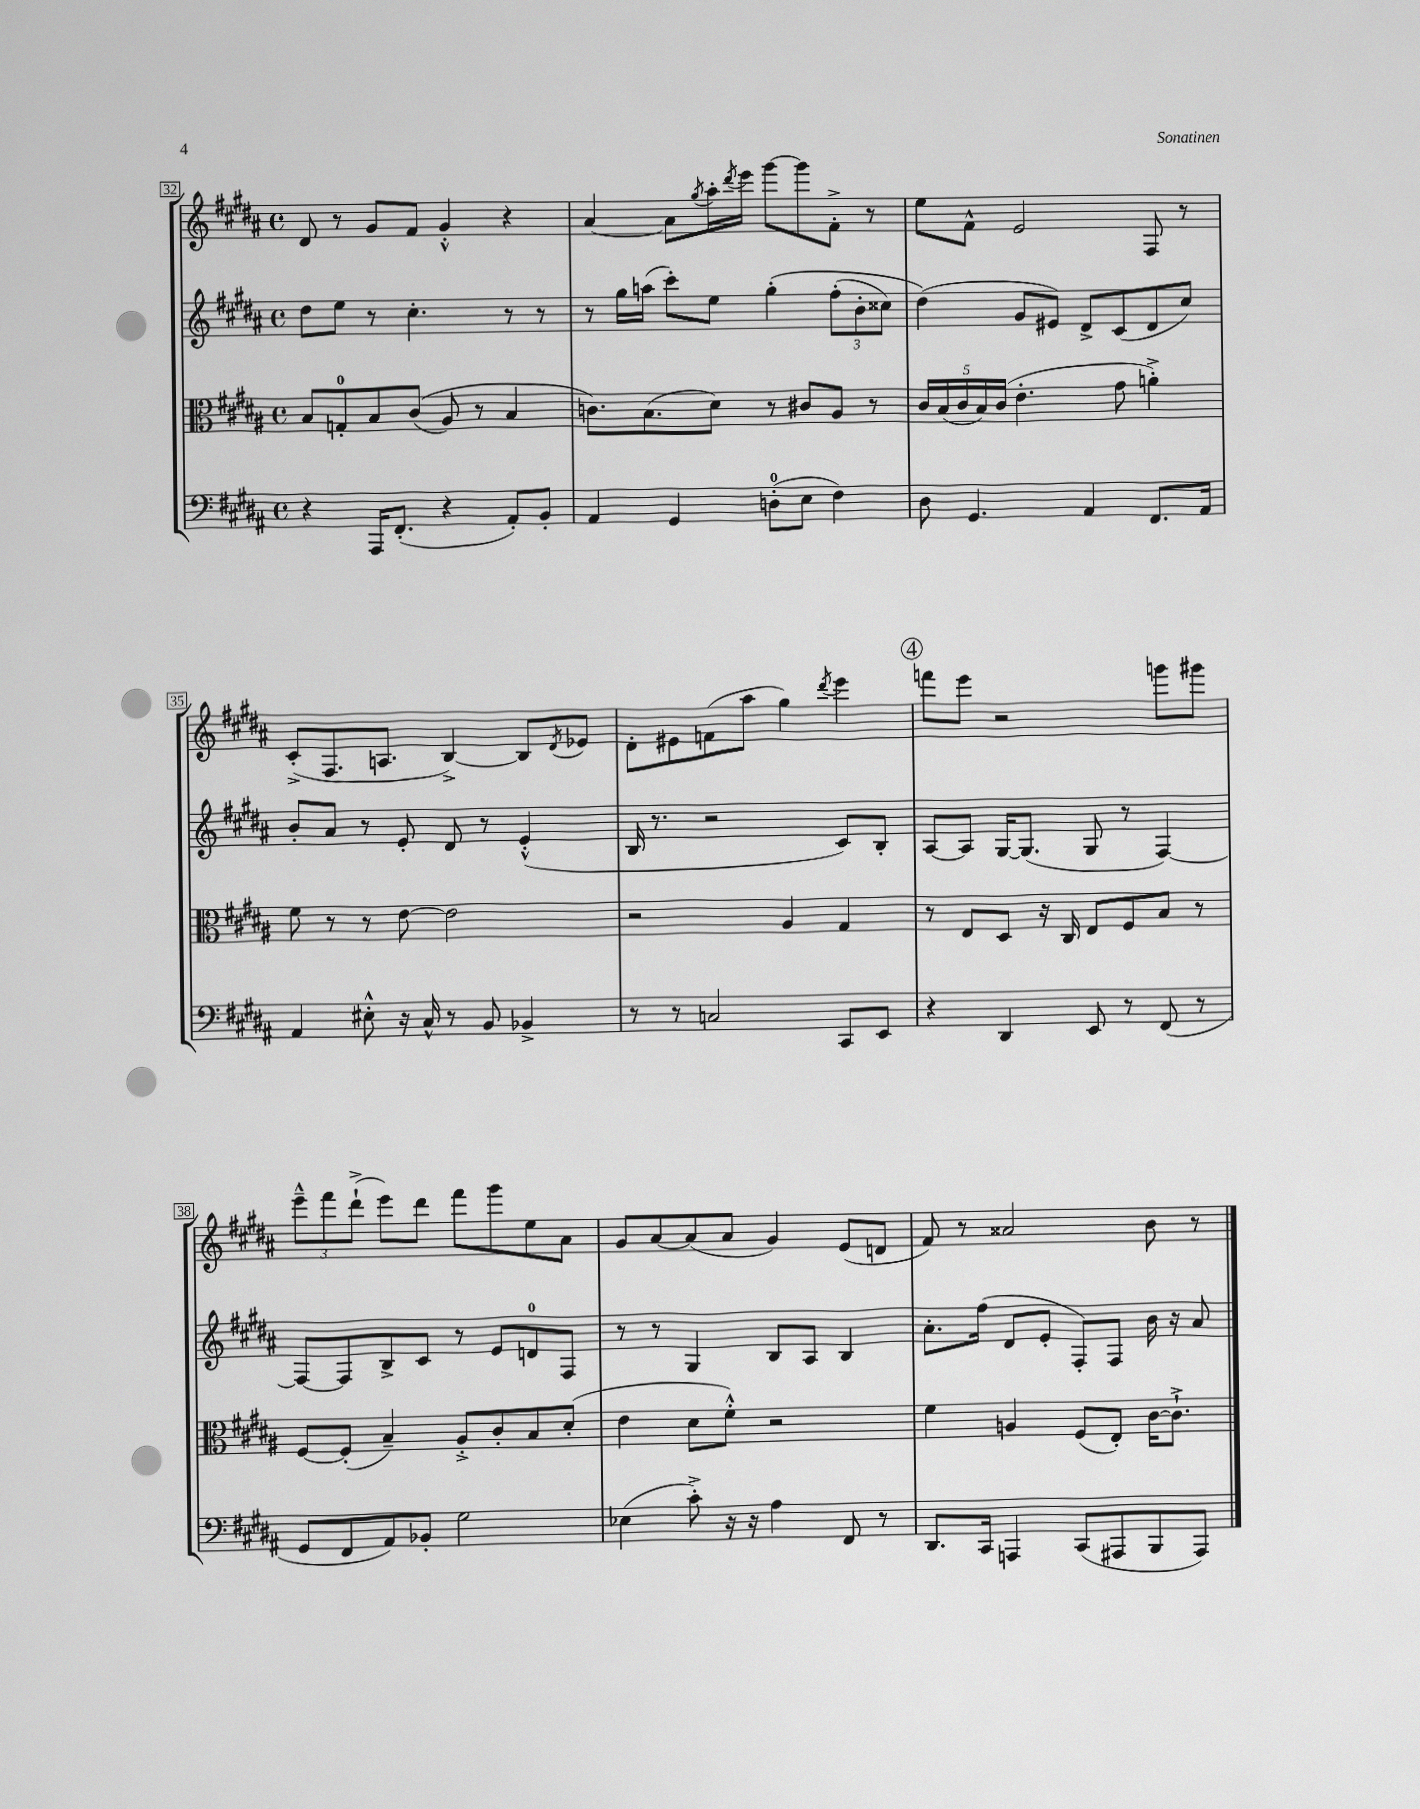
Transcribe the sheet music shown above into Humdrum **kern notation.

**kern	**kern	**kern	**kern
*part4	*part3	*part2	*part1
*staff4	*staff3	*staff2	*staff1
*clefF4	*clefC3	*clefG2	*clefG2
*k[f#c#g#d#a#]	*k[f#c#g#d#a#]	*k[f#c#g#d#a#]	*k[f#c#g#d#a#]
*M4/4	*M4/4	*M4/4	*M4/4
*met(c)	*met(c)	*met(c)	*met(c)
=32	=32	=32	=32
4r	8B/L	8dd#\L	8d#/
.	8Gn'/	8ee\J	8r
16AAA#/KL	8B/	8r	8g#/L
(8.FF#'/J	.	.	.
.	((8c#/J	4.cc#'\	8f#/J
4r	8A#/)	.	4g#'^^/
.	8r	.	.
8AA#'/L)	4B/	8r	4r
8BB'/J	.	8r	.
=33	=33	=33	=33
4AA#/	8.cn\L)	8r	[4a#/
.	.	16gg#\LL	.
.	(8.B\	(16aan\JJ	.
4GG#/	.	8ccc#'\L)	8a#\L]
.	.	.	8qgg#/
.	8d#\J)	8ee\J	16aa#'\L
.	.	.	8qddd#/
.	.	.	16eee\JJ
(8Dn'\L	8r	(4gg#'\	[8ggg#\L
8E\J	8c#X/L	.	8ggg#\]
4F#\)	8A#/J	(12ff#'\L	8f#'^\J
.	.	12b'\	.
.	8r	.	8r
.	.	12cc##X\J)	.
=34	=34	=34	=34
8D#\	20c#/LL	(4dd#\)	8ee\L
.	(20B/	.	.
.	20c#/	.	.
4.GG#/	.	.	8f#^^\J
.	20B/)	.	.
.	(20c#/JJ	.	.
.	4.e'\	8g#/L	2e/
.	.	8e#X/J)	.
4AA#/	.	8d#^/L	.
.	8g#\	(8c#/	.
8.FF#/L	4an'^\)	8d#/	8F#/
.	.	8cc#/J)	8r
16AA#/Jk	.	.	.
!!LO:LB:g=z
=35	=35	=35	=35
4AA#/	8f#\	8b'/L	(8c#'^/L
.	8r	8a#/J	8.F#/
8E#X'^^\	8r	8r	.
.	.	.	8.An/J
16r	[8e\	8e'/	.
16C#^^/	.	.	.
8r	2e\]	8d#/	[4B^/)
8BB/	.	8r	.
4BB-X^/	.	(4e'^^/	8B/L]
.	.	.	8qd#/
.	.	.	8e-X/J
=36	=36	=36	=36
8r	2r	16B/	8d#'\L
.	.	8.r	.
8r	.	.	8e#X\
2Cn/	.	2r	(8fn\
.	.	.	8aa#\J
.	4A#/	.	4gg#\)
.	.	.	8qddd#/
8CC#/L	4G#/	8c#/L)	4eee\
8EE/J	.	8B'/J	.
!!LO:REH:place=s1:t=4
=37	=37	=37	=37
4r	8r	[8A#/L	8fffn\L
.	8E/L	8A#/J]	8eee\J
4DD#/	8D#/J	[16G#/KL	2r
.	.	(8.G#/J]	.
.	16r	.	.
.	16C#/	.	.
8EE/	8E/L	8G#/	.
8r	8F#/	8r	.
(8FF#/	8B/J	[4F#/)	8gggn\L
8r	8r	.	8ggg#X\J
!!LO:LB:g=z
=38	=38	=38	=38
8GG#/L	[8F#/L	8F#/L_	12eee~^^\L
.	.	.	12fff#\
8FF#/	(8F#'/J]	8F#/]	.
.	.	.	(12ddd#`^\J
8AA#/)	4B~/)	8B^/	8eee\L)
8BB-X'/J	.	8c#/J	8ddd#\J
2G#\	8A#'^/L	8r	8fff#\L
.	8c#'/	8e/L	8ggg#\
.	8B/	8dn/	8ee\
.	(8d#'/J	8F#/J	8a#\J
=39	=39	=39	=39
(4E-X\	4e\	8r	8g#/L
.	.	8r	[8a#/
8c#'^\)	8d#\L	4G#/	(8a#/]
16r	8f#'^^\J)	.	8a#/J
16r	.	.	.
4A#\	2r	8B/L	4g#/)
.	.	8A#/J	.
8FF#/	.	4B/	(8e/L
8r	.	.	8dn/J
=40	=40	=40	=40
8.DD#/L	4f#\	8.a#'\L	8f#/)
.	.	.	8r
16CC#/Jk	.	(16ff#\Jk	.
4AAAn/	4An/	8d#/L	2a##X/
.	.	8e'/J	.
(8CC#/L	(8F#/L	8F#'/L)	.
8AAA#X/	8E'/J)	8F#/J	.
8BBB/	[16c#\KL	16b\	8b\
.	8.c#`^\J]	16r	.
8AAA#/J)	.	8a#/	8r
==	==	==	==
*-	*-	*-	*-
